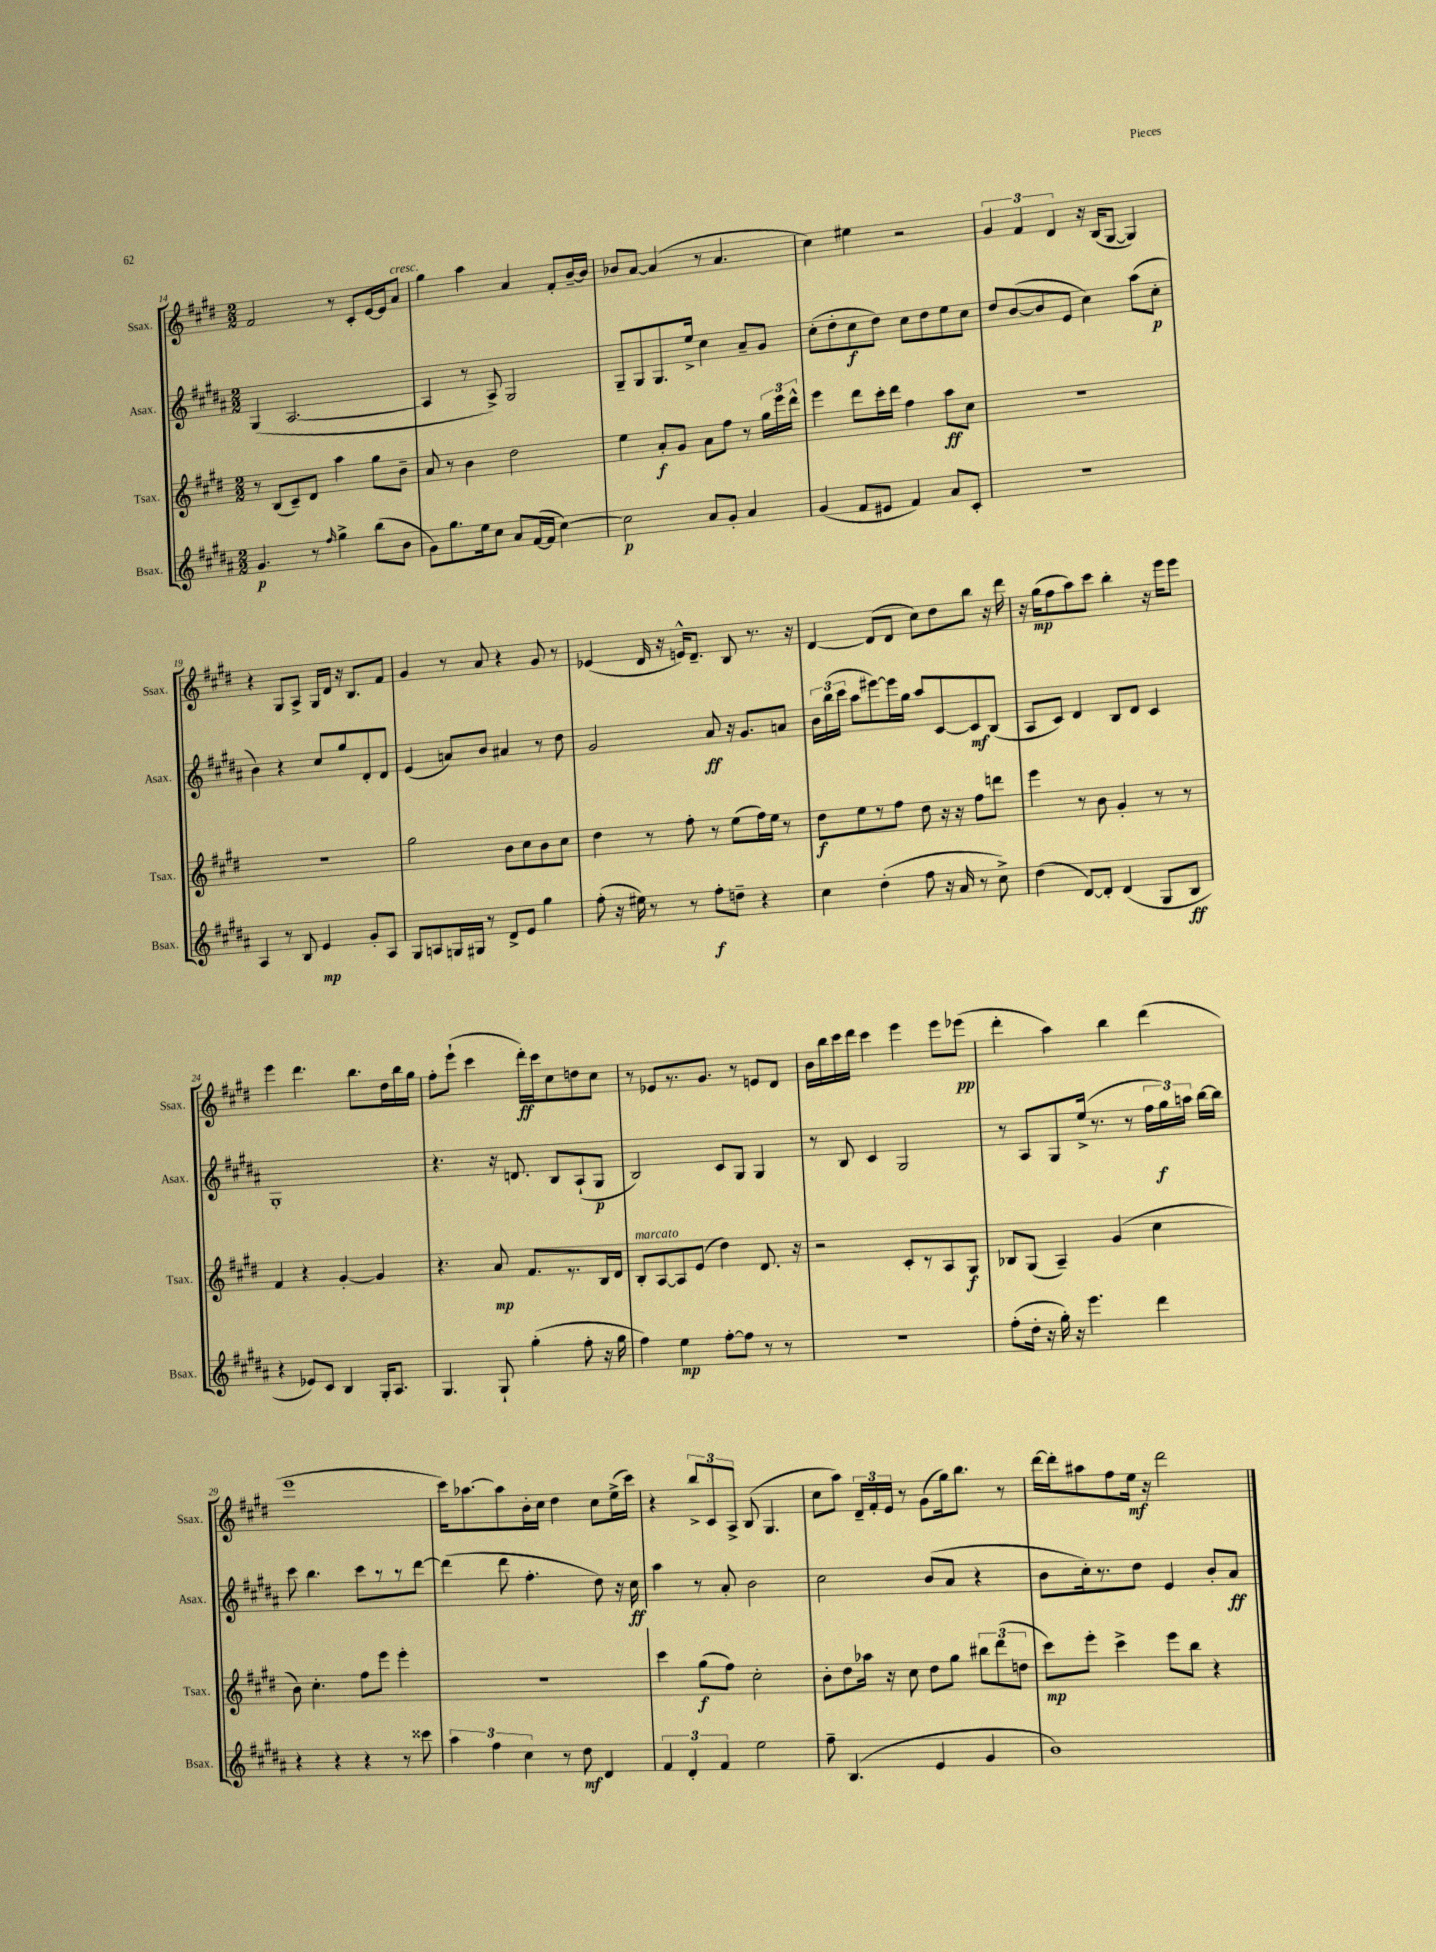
<<
\new StaffGroup <<
\new Staff = "s0" \with { instrumentName = "Ssax." shortInstrumentName = "Ssax." } {
    \clef treble \key e \major \numericTimeSignature \time 2/2
    \autoBeamOff fis'2 r8 cis'8[-. e'16~ e'16 a'8]^\markup { \italic "cresc." } |
    gis''4 a''4 a'4 fis'8[-. b'16~-- b'16] |
    bes'8[ a'8]~ a'4( r8 a'4. |
    cis''4) eis''4 r2 |
    \tuplet 3/2 { gis'4 fis'4 dis'4 } r16 b16[( gis8]~ gis4) |
    r4 gis8[ a8]-> gis16[ dis'16] r16 b8.[ fis'8] |
    gis'4 r8 a'8 r4 gis'8 r8 |
    ees'4( dis'16 r16 e'16[-^) dis'8.]-- b8 r8. r16 |
    dis'4~ dis'8[( dis'8] cis''8[) dis''8 b''8] r16 dis'''16 |
    r16 gis''16[\mp( fis''8 a''8) cis'''8] b''4-. r16 e'''16[ e'''8] |
    e'''4 dis'''4. b''8.[ dis''16 b''16 gis''16] |
    fis''8[-. e'''8]-!( cis'''4 dis'''16[-.\ff) cis'''16 cis''8 d''8 cis''8] |
    r8 ees'8[ r8. gis'8.] r8 e'8[ dis'8] |
    b'16[ b''16 cis'''16 dis'''16] cis'''4 e'''4 e'''8[ ees'''8]\pp( |
    dis'''4-. a''4) b''4 dis'''4( |
    e'''1 |
    cis'''16[) aes''8.~ aes''8 b'16-. cis''16] dis''4 cis''8[ e''16->( cis'''16]) |
    r4 \tuplet 3/2 { b''8[-> cis'8 a8]-> } b8( gis4. |
    cis''8[ a''8]) \tuplet 3/2 { dis'16[-- fis'16-. e'16] } r8 gis'8[( gis''16) b''8.] r8 |
    dis'''16[~ dis'''16-. ais''8 fis''8 e''16]\mf r16 dis'''2 \bar "|." |
}
\new Staff = "s1" \with { instrumentName = "Asax." shortInstrumentName = "Asax." } {
    \clef treble \key b \major \numericTimeSignature \time 2/2
    \autoBeamOff gis4( ais2.~ |
    ais4 r8 ais8->) gis2 |
    gis8[-- gis8 gis8. e''16]-> cis''4 ais'8[-- gis'8] |
    cis''8[-.( dis''8-. cis''8\f dis''8]) cis''8[ dis''8 e''8 cis''8] |
    dis''8[ b'8~( b'8 e'8] cis''4) ais''8[( cis''8]-.\p |
    b'4) r4 cis''8[ gis''8 dis'8-. dis'8] |
    e'4( a'8[) b'8] ais'4 r8 dis''8 |
    gis'2 ais'8\ff r16 gis'8.[ a'8] |
    \tuplet 3/2 { b'16[ b''16( cis'''16] } ais''8[ eis'''8~) eis'''16 gis''16] ais''8[ cis'8~ cis'8\mf b8]( |
    ais8[ cis'8]) dis'4 b8[ dis'8] cis'4 |
    gis1-. |
    r4. r16 d'8. b8[ ais8-!( gis8]\p |
    b2) cis'8[ gis8] gis4 |
    r8 b8 cis'4 gis2 |
    r8 ais8[ gis8 e''16]->( r8. r8 \tuplet 3/2 { fis''16[ gis''16\f) a''16] } b''16[~ b''16] |
    cis'''8 b''4. cis'''8[ r8 r8 dis'''8]~ |
    dis'''4( dis'''8 fis''4.-. dis''8) r16 cis''16\ff |
    ais''4 r8 ais'8-. b'2 |
    cis''2 b'8[( ais'8] r4 |
    b'8[ cis''16-.) r8. dis''8] e'4 b'8[-. ais'8]\ff \bar "|." |
}
\new Staff = "s2" \with { instrumentName = "Tsax." shortInstrumentName = "Tsax." } {
    \clef treble \key e \major \numericTimeSignature \time 2/2
    \autoBeamOff r8 b8[( cis'8--) dis'8] a''4 gis''8[ b'8]-- |
    a'8 r8 b'4 dis''2 |
    e''4 a'8[-.\f gis'8] a'8[ fis''8] r8 \tuplet 3/2 { gis''16[ e'''16 dis'''16]-^ } |
    e'''4 dis'''8[ cis'''16-. dis'''16] fis''4 a''8[\ff cis''8] |
    R1 |
    R1 |
    gis''2 b'8[ cis''8 b'8 cis''8] |
    dis''4 r8 fis''8-. r8 e''8[( fis''16) e''16] r8 |
    dis''8[\f e''8 r8 fis''8] dis''8 r16 r16 fis''8[ d'''8] |
    e'''4 r8 b'8 gis'4-. r8 r8 |
    fis'4 r4 gis'4~-. gis'4 |
    r4. a'8\mp fis'8.[ r8. b16 dis'16] |
    b8[-.^\markup { \italic "marcato" } a8~ a8 e'8]( dis''4) dis'8. r16 |
    r2 cis'8[-. r8 a8 gis8]\f |
    bes8[ gis8]( a4--) gis'4( cis''4 |
    b'8) cis''4.-. fis''8[ e'''8] e'''4-. |
    R1 |
    cis'''4 gis''8[\f( fis''8]) cis''2-. |
    b'8[-. dis''8 aes''16] r16 cis''8 dis''8[ gis''8] \tuplet 3/2 { bis''8[ dis'''8( d''8] } |
    cis'''8[\mp) e'''8]-. cis'''4-> e'''8[ b''8] r4 \bar "|." |
}
\new Staff = "s3" \with { instrumentName = "Bsax." shortInstrumentName = "Bsax." } {
    \clef treble \key b \major \numericTimeSignature \time 2/2
    \autoBeamOff gis'4.\p r8 \grace { fis''16 } gis''4-> b''8[( b'8] |
    gis'8[) gis''8. e''16 cis''8] ais'8[ fis'16~( fis'16] cis''4~) |
    cis''2\p ais'8[ gis'8]-. ais'4 |
    gis'4( fis'8[ eis'8] fis'4) ais'8[ cis'8]-. |
    R1 |
    ais4 r8 b8 e'4\mp gis'8[-. ais8] |
    gis8[ a8 g16 gis16] r8 dis'8[-> e'8] gis''4 |
    fis''8-.( r16 eis''16) r8 r8 fis''8[-.\f d''8]-- r4 |
    cis''4 dis''4-.( fis''8 r16 ais'16 r8 cis''8->) |
    dis''4( dis'8[~) dis'8]-. dis'4( gis8[ b8]\ff |
    r4 ees'8[) cis'8] b4 gis16[-. ais8.] |
    gis4. gis8-! gis''4-.( fis''8-. r16 gis''16 |
    fis''4) e''4\mp fis''8[~-. fis''8] r8 r8 |
    R1 |
    fis''8[-.( dis''16]-. r16 gis''16-.) r16 e'''4. dis'''4 |
    r4 r4 r4 r8 cisis'''8 |
    \tuplet 3/2 { ais''4 fis''4 cis''4 } r8 dis''8\mf dis'4 |
    \tuplet 3/2 { fis'4 dis'4-. fis'4 } e''2 |
    fis''8-- b4.( e'4 gis'4 |
    b'1) \bar "|." |
}
>>
>>
\layout { \context { \Score currentBarNumber = #14 } }
